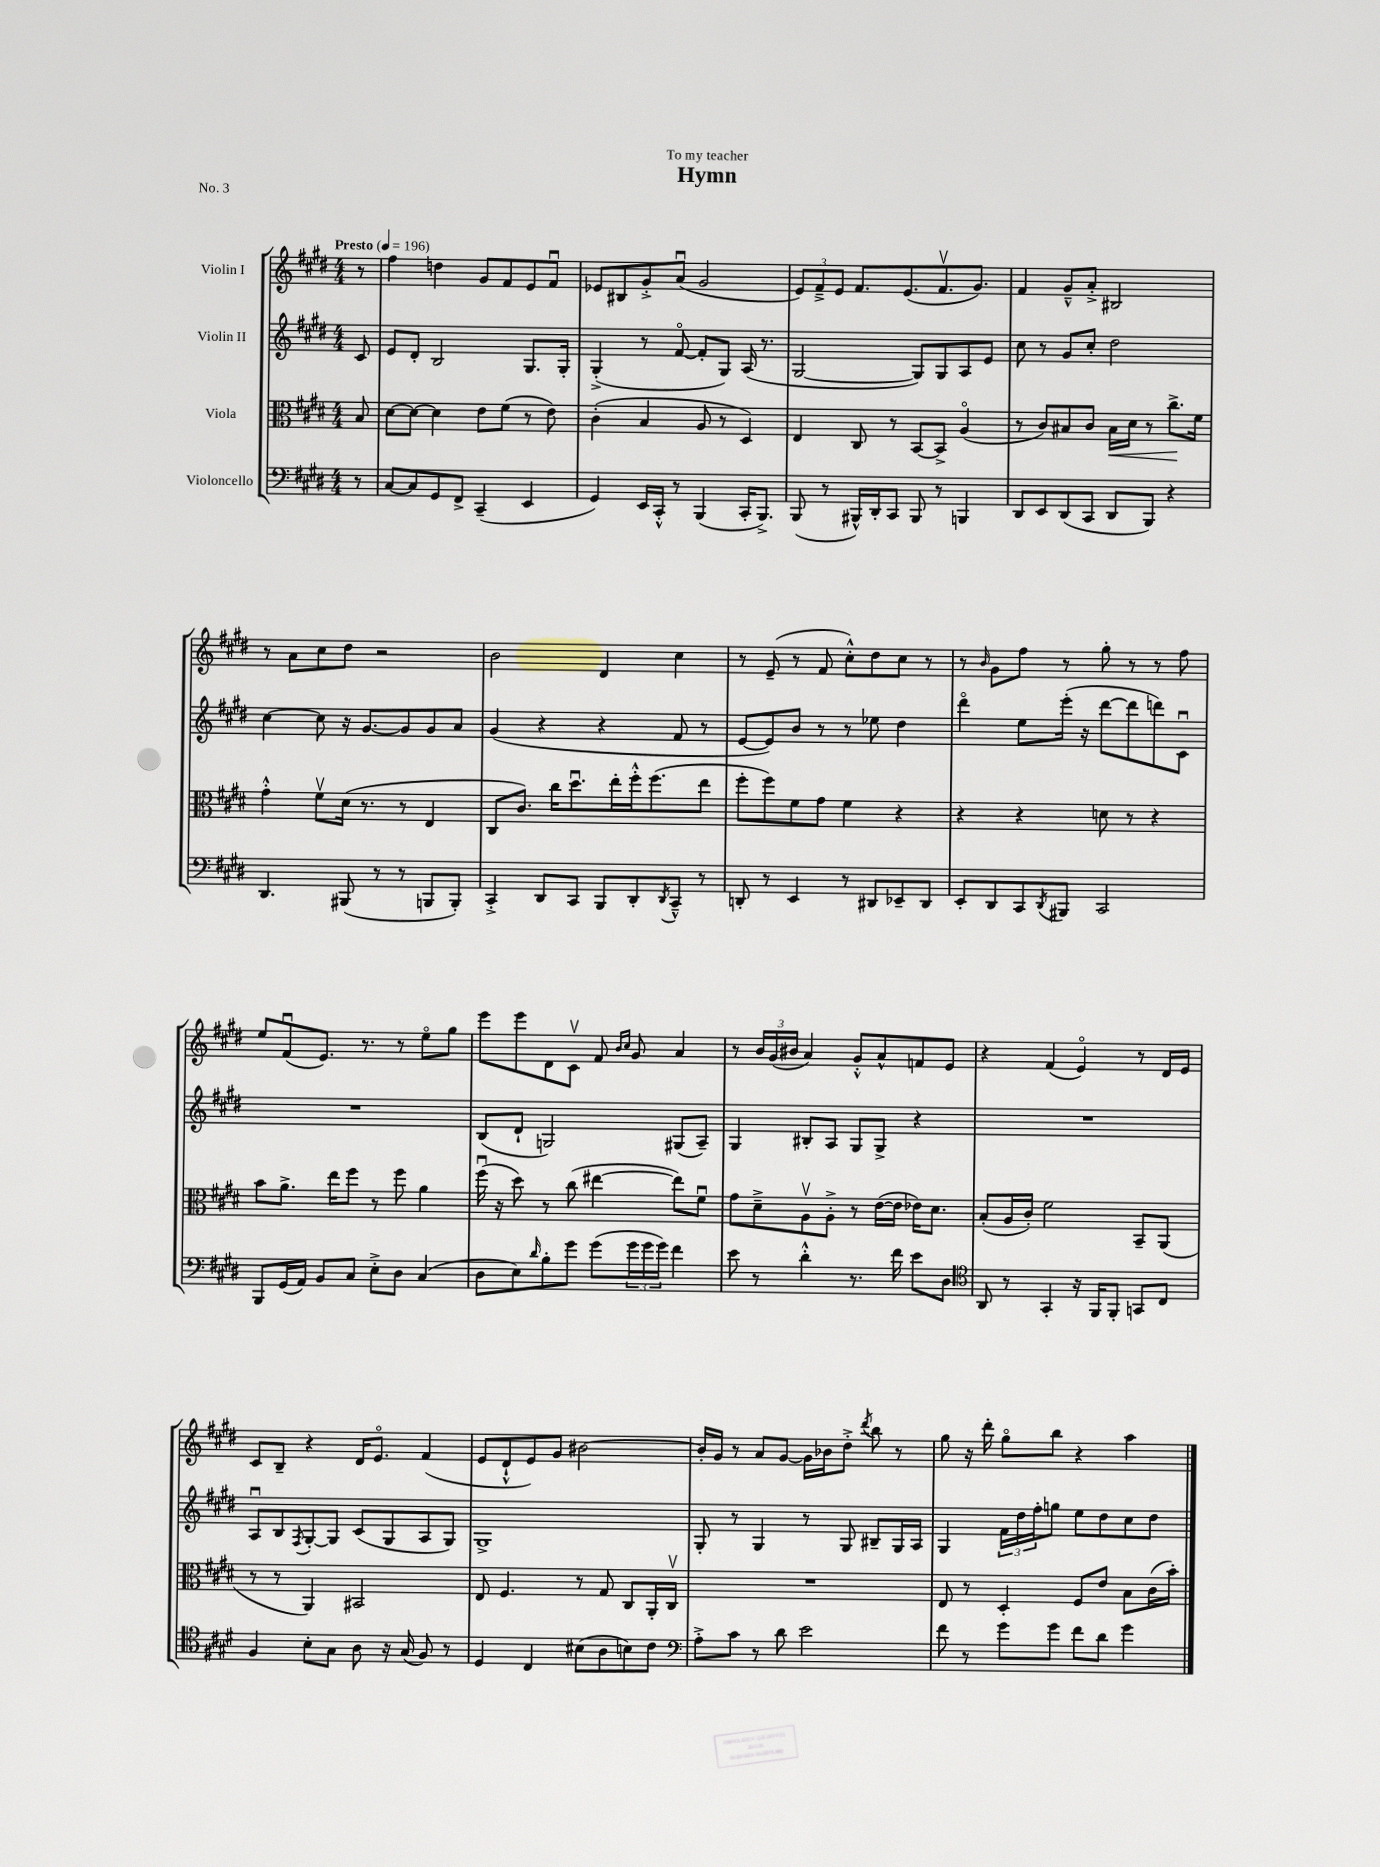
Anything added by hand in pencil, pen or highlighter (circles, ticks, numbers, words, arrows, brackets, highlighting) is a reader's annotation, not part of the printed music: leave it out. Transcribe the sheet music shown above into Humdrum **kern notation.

**kern	**kern	**dynam	**kern	**kern
*part4	*part3	*part3	*part2	*part1
*staff4	*staff3	*staff3	*staff2	*staff1
*I"Violoncello	*I"Viola	*	*I"Violin II	*I"Violin I
*clefF4	*clefC3	*	*clefG2	*clefG2
*k[f#c#g#d#]	*k[f#c#g#d#]	*	*k[f#c#g#d#]	*k[f#c#g#d#]
*M4/4	*M4/4	*	*M4/4	*M4/4
*MM196	*MM196	*	*MM196	*MM196
=	=	=	=	=
!	!	!	!	!LO:TX:a:B:t=Presto
8r	8B/	.	8c#/	8r
=1	=1	=1	=1	=1
[8C#/L	[8d#\L	.	8e/L	4ff#\
8C#/]	8d#\J_	.	8d#'/J	.
8GG#/	4d#\]	.	2B/	4ddn\
8FF#^/J	.	.	.	.
(4CC#~/	8e\L	.	.	8g#/L
.	(8f#\J	.	.	8f#/
4EE/	8r	.	8.G#/L	8e/
.	8e\)	.	.	8f#u/J
.	.	.	16G#'/Jk	.
=2	=2	=2	=2	=2
4GG#/)	(4c#'\	.	(4G#'^/	8e-X/L
.	.	.	.	8B#X/
16EE/LL	4B/	.	8r	8g#'^/
16CC#'^^/JJ	.	.	.	.
8r	.	.	[8f#/	(8au/J
(4BBB/	8A/	.	8f#'/L]	2g#/
.	8r	.	8G#/J)	.
16CC#'/KL	4D#/)	.	(16A/	.
8.BBB^/J)	.	.	8.r	.
=3	=3	=3	=3	=3
(8BBB/	4E/	.	[2G#/	12e/L)
.	.	.	.	12f#~^/
8r	.	.	.	.
.	.	.	.	12e/J
16BBB#X^^/LL)	8C#/	.	.	8.f#/L
16DD#'/J	.	.	.	.
8CC#/J	8r	.	.	.
.	.	.	.	(8.e/
8BBB#/	[8BB/L	.	8G#/L])	.
8r	8BB^/J]	.	8G#/	8.f#v/
4BBBn/	(4A/	.	8A/	.
.	.	.	.	8.g#/J)
.	.	.	8e/J	.
=4	=4	=4	=4	=4
8DD#/L	8r	.	8cc#\	4f#/
8EE/	8c#/L)	.	8r	.
(8DD#/	8B#X/	.	8g#/L	8g#~^^/L
8CC#/J	8c#/J	.	8cc#'/J	8a'^/J
!	!	!LO:HP:b	!	!
8DD#/L	16B#\LL	<	2dd#\	2B#X/
.	16d#\JJ	.	.	.
8BBB/J)	8r	.	.	.
4r	8.cc#^\L	.	.	.
.	16f#\Jk	[	.	.
!!LO:LB:g=z
=5	=5	=5	=5	=5
4.DD#/	4g#'^^\	.	[4cc#\	8r
.	.	.	.	8a\L
.	8f#v\L	.	8cc#\]	8cc#\
(8BBB#X/	(16d#\Jk	.	16r	8dd#\J
.	8.r	.	[8.g#/L	.
8r	.	.	.	2r
8r	8r	.	8g#/]	.
8BBBn/L	4E/	.	8g#/	.
8BBB'/J)	.	.	8a/J	.
=6	=6	=6	=6	=6
4CC#'^/	8C#/L	.	(4g#/	2b\
.	8.c#/J)	.	.	.
8DD#/L	.	.	4r	.
.	16cc#\KL	.	.	.
8CC#/J	8.dd#u\	.	.	.
8BBB/L	.	.	4r	4d#/
.	16ee'\L	.	.	.
8DD#'/	16ff#'^^\J	.	.	.
.	(8.ff#\	.	.	.
8qDD#/	.	.	.	.
8CC#~^^/J	.	.	8f#/	4cc#\
8r	8ee\J	.	8r	.
=7	=7	=7	=7	=7
8DDn'/	8ff#'\L	.	[8e/L	8r
8r	8ff#\)	.	8e/])	(8e~/
4EE/	8f#\	.	8b/J	8r
.	8g#\J	.	8r	8f#/
8r	4f#\	.	8r	8cc#'^^\L)
8DD#X/L	.	.	8ee-X\	8dd#\
8EE-X~/	4r	.	4dd#\	8cc#\J
8DD#/J	.	.	.	8r
=8	=8	=8	=8	=8
8EE'/L	4r	.	4ddd#\	8r
.	.	.	.	16qqb/
8DD#/	.	.	.	8g#\L
8CC#/	4r	.	8ee\L	8ff#\J
8qDD#/	.	.	.	.
8BBB#X/J	.	.	(16eee'\Jk	8r
.	.	.	16r	.
2CC#/	8dn\	.	[8ddd#\L	8gg#'\
.	8r	.	8ddd#\]	8r
.	4r	.	8dddn\)	8r
.	.	.	8c#u\J	8ff#\
!!LO:LB:g=z
=9	=9	=9	=9	=9
8BBB/L	8b\L	.	1r	8ee/L
(16GG#/L	8.a^\J	.	.	(8f#u/
16AA/JJ)	.	.	.	.
8BB/L	.	.	.	8.e/J)
.	16ee\KL	.	.	.
8C#/J	8ff#\J	.	.	.
.	.	.	.	8.r
8E'^\L	8r	.	.	.
8D#\J	8ff#\	.	.	8r
(4C#/	4a\	.	.	8ee\L
.	.	.	.	8gg#\J
=10	=10	=10	=10	=10
8D#\L	(16ff#u\	.	(8B/L	8eee\L
.	16r	.	.	.
8E\)	8dd#\)	.	8d#`/J	8eee\
16qqd#/	.	.	.	.
8B'\	8r	.	2Gn/)	8d#\
8g#\J	(8cc#\	.	.	8c#v\J
(8g#\L	[4ee#X\	.	.	8f#/
.	.	.	.	16qqb/LL
.	.	.	.	16qqcc#/JJ
24g#\L	.	.	.	8g#/
24g#\	.	.	.	.
24g#\JJ)	.	.	.	.
4f#\	8ee#\L])	.	(8G#X/L	4a/
.	8f#u\J	.	8A~/J)	.
=11	=11	=11	=11	=11
8e\	8g#\L	.	4G#/	8r
8r	8d#~^\	.	.	24b/LL
.	.	.	.	(24g#/
.	.	.	.	24b#X/JJ
4d#'^^\	8Av\	.	8B#X'/L	4a/)
.	8A'^\J	.	8A/J	.
8.r	8r	.	8G#/L	8g#'^^/L
.	([16e\LL	.	8G#^/J	8a^^/
16f#\	16e\JJ]	.	.	.
8e\L	16e-X\KL)	.	4r	8fn/
.	8.d#\J	.	.	.
8D#\J	.	.	.	8e/J
=12	=12	=12	=12	=12
*clefC4	*	*	*	*
8AA/	(8B'/L	.	1r	4r
8r	16A/L	.	.	.
.	16c#'/JJ)	.	.	.
4GG#'/	2f#\	.	.	(4f#/
16r	.	.	.	4e/)
16FF#/KL	.	.	.	.
8FF#'/J	.	.	.	.
8GGn/L	8BB~/L	.	.	8r
8C#/J	(8AA/J	.	.	16d#/LL
.	.	.	.	16e/JJ
!!LO:LB:g=z
=13	=13	=13	=13	=13
4F#/	8r	.	8Au/L	8c#/L
.	8r	.	8B/	8B~/J
.	.	.	8qF#/	.
8B'\L	4AA/)	.	[8G#'/	4r
8G#\J	.	.	8G#/J]	.
8A\	2BB#X/	.	(8c#/L	16d#/KL
.	.	.	.	8.e/J
16r	.	.	8G#/	.
(16G#/	.	.	.	.
8F#/)	.	.	8A/	(4f#/
8r	.	.	8G#/J)	.
=14	=14	=14	=14	=14
4D#/	8E/	.	1G#^	8e/L
.	4.F#/	.	.	8d#`^^/
4C#/	.	.	.	8e/)
.	.	.	.	8g#/J
(8B#X\L	8r	.	.	[2b#X\
8A\	8G#/	.	.	.
8Bn\)	8C#/L	.	.	.
8c#\J	16AA'/L	.	.	.
.	16C#v/JJ	.	.	.
=15	=15	=15	=15	=15
*clefF4	*	*	*	*
8A'^\L	1r	.	8G#'/	16b#'/LL]
.	.	.	.	16g#/JJ
8c#\J	.	.	8r	8r
8r	.	.	4G#/	8a/L
8d#\	.	.	.	[8g#/J
2e\	.	.	8r	16g#\LL]
.	.	.	.	16b-X\J
.	.	.	8G#/	8dd#'^\J
.	.	.	.	8qddd#/
.	.	.	8B#X~/L	8bb\
.	.	.	16G#/L	8r
.	.	.	16A/JJ	.
=16	=16	=16	=16	=16
8f#\	8E/	.	4G#/	8gg#\
8r	8r	.	.	16r
.	.	.	.	16ddd#'\
8g#\L	4D#'/	.	24f#\LL	8gg#\L
.	.	.	24dd#\	.
.	.	.	24ff#'\J	.
8g#\J	.	.	8ggn\J	8bb\J
8f#\L	8F#/L	.	8ee\L	4r
8d#\J	8e/J	.	8dd#\	.
4g#\	8B\L	.	8cc#\	4aa\
.	(16c#\L	.	8dd#\J	.
.	16b'\JJ)	.	.	.
==	==	==	==	==
*-	*-	*-	*-	*-
